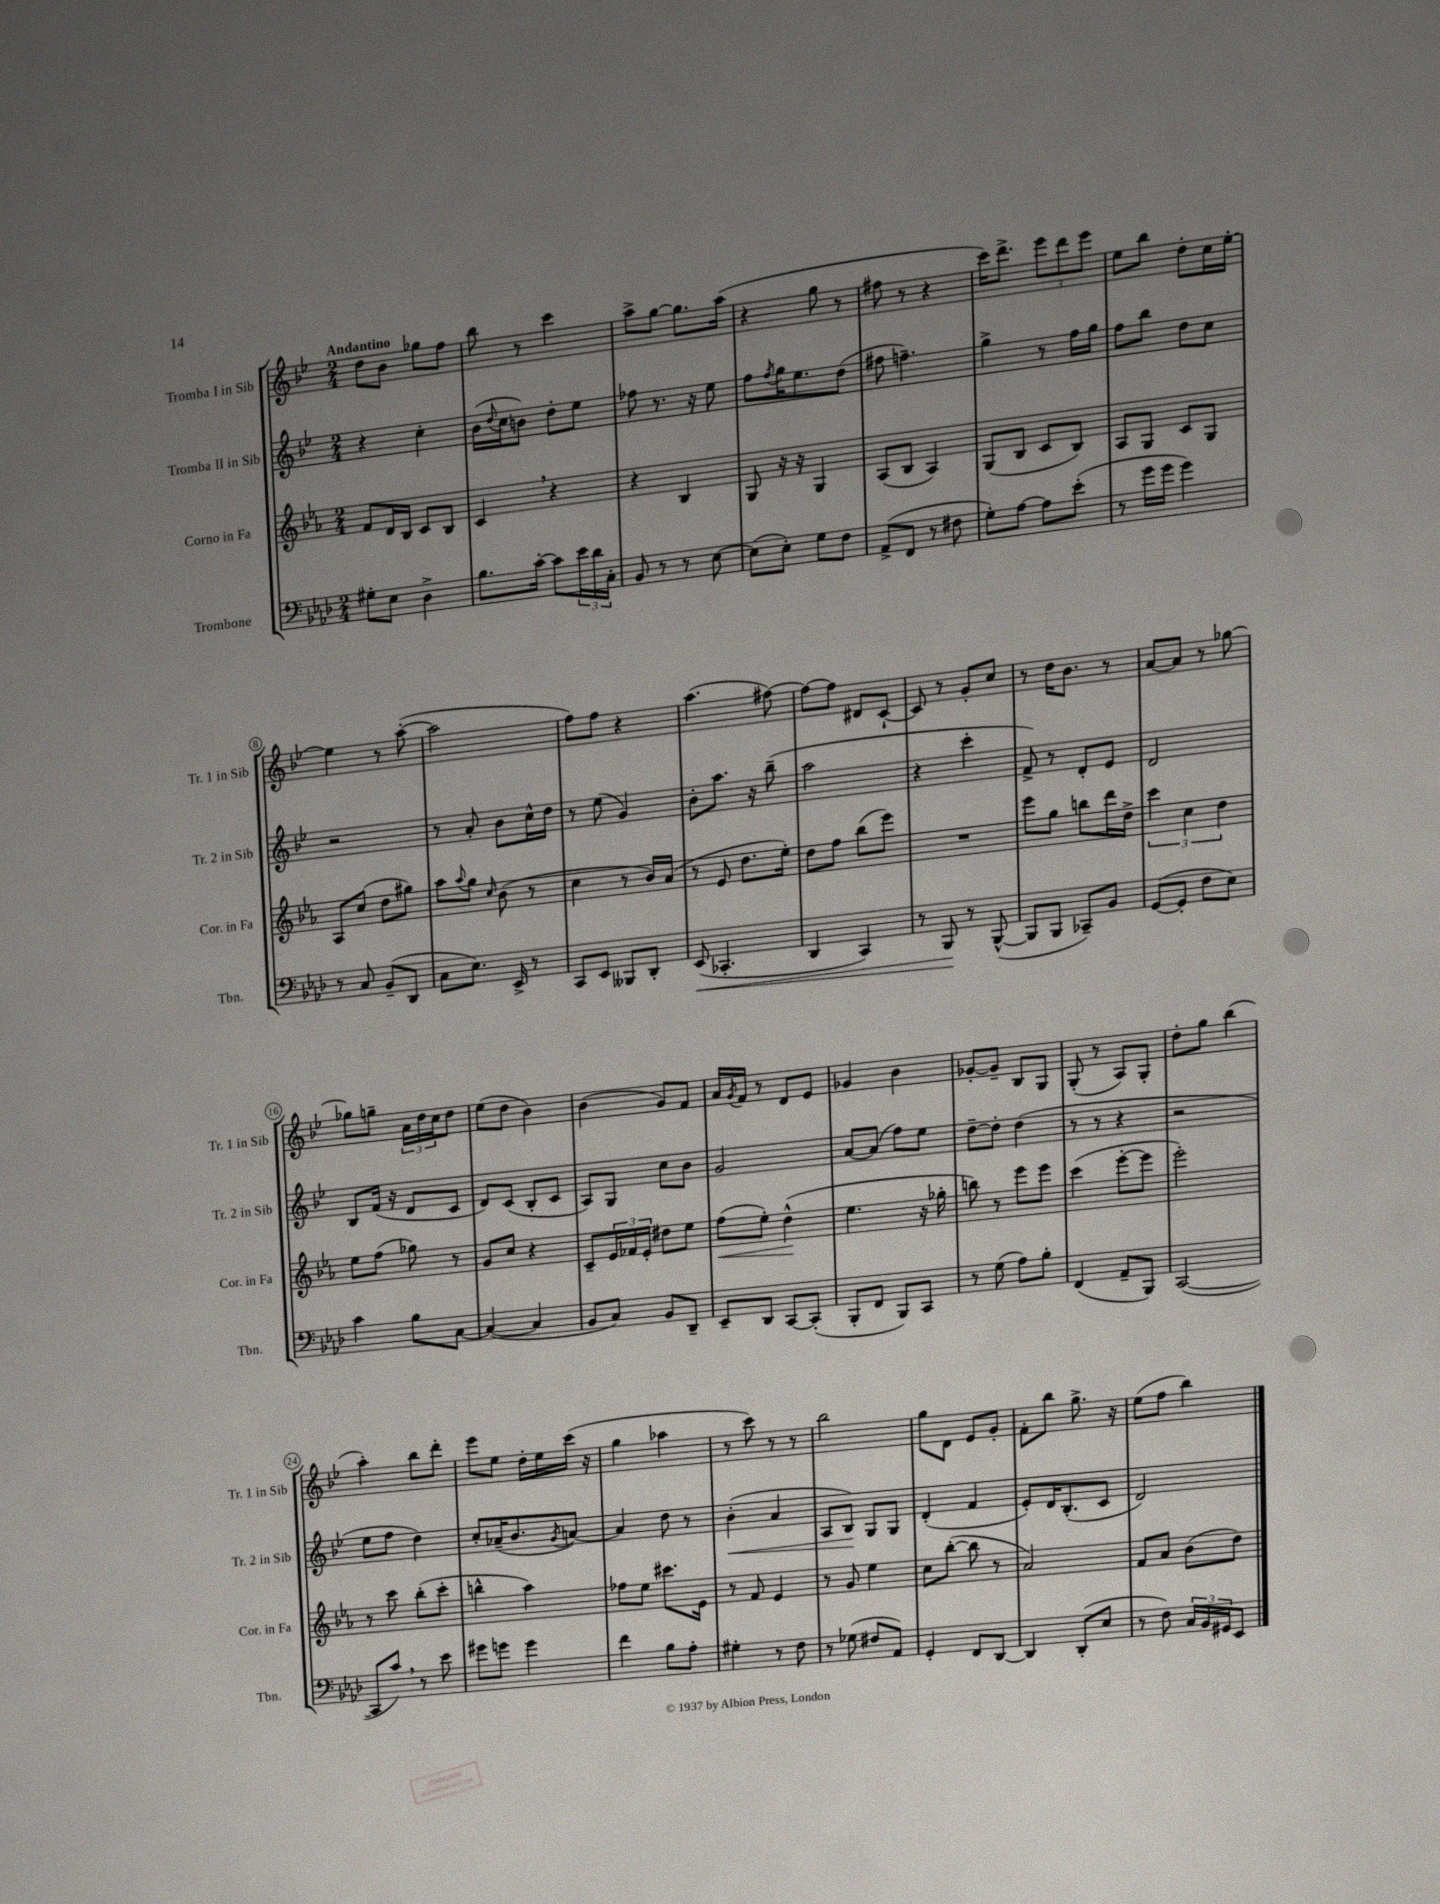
<<
\new StaffGroup <<
\new Staff = "s0" \with { instrumentName = "Tromba I in Sib" shortInstrumentName = "Tr. 1 in Sib" } {
    \clef treble \key bes \major \numericTimeSignature \time 2/4 \tempo "Andantino"
    d''8 bes'8 ges''8 f''8 |
    bes''8 r8 c'''4 |
    a''8-> g''8~ g''8. a''16( |
    r4 g''8 r8 |
    fis''8 r8 r4 |
    c'''16) d'''8.-> \tuplet 3/2 { ees'''8 d'''8 ees'''8 } |
    ees''8 bes''8 d''8-. c''16 ees''16~-. |
    ees''4 r8 a''8~-.( |
    a''2 |
    f''8) f''8 r4 |
    a''4.( fis''8~) |
    fis''8~ fis''8 dis'8 c'8~-! |
    c'8 r8 g'8-. c''8 |
    r8 d''16 bes'8. r8 |
    a'8~ a'8 r8 ges''8~ |
    ges''8 g''8-- \tuplet 3/2 { a'16 d''16 c''16 } d''8 |
    ees''8( d''8 bes'4) |
    bes'4( g'8) f'8 |
    a'16 \acciaccatura { g'8 } f'16 r8 d'8 ees'8 |
    ges'4 bes'4 |
    ges'8~-. ges'8-- bes8 g8 |
    g8-.( r8 a8) g8-. |
    d''8-. g''8 bes''4( |
    a''4-.) bes''8 d'''8-. |
    ees'''8 ees''8 d''16-. ees''16 c'''16( r16 |
    g''4 aes''4 |
    r8 c'''8) r8 r8 |
    bes''2 |
    g''8 d'8 ees'8 g'8-. |
    f'8-. bes''8 g''8.-> r16 |
    ees''8( f''8 bes''4) \bar "|." |
}
\new Staff = "s1" \with { instrumentName = "Tromba II in Sib" shortInstrumentName = "Tr. 2 in Sib" } {
    \clef treble \key bes \major \numericTimeSignature \time 2/4
    r4 c''4-. |
    bes'16( \appoggiatura { d''8 } c''16 b'8) d''8-. ees''8 |
    fes''8 r8. r16 ees''8 |
    f''8 \acciaccatura { f''8 } g''16 ees''8. d''8( |
    fis''8 f''4.--) |
    g''4-> r8 f''16 g''16 |
    f''8 bes''8 d''8 c''8 |
    r2 |
    r8 a'8-. bes'8 c''16-^ d''16 |
    r8 ees''8( g'4) |
    bes'8-. a''8. r16 bes''8--( |
    a''2 |
    r4 c'''4-. |
    f'8->) r8 d'8-. ees'8 |
    d'2 |
    bes8 f'16( r16 d'8 c'8 |
    d'8) c'8( bes8-. c'8 |
    a8) g8 c''8 bes'8 |
    g'2 |
    a'8~ a'8( f''8) ees''8 |
    d''8~-- d''8-. d''4( |
    r8 r8 r4 |
    r2 |
    ees''8 f''8 d''4) |
    c''8-. aes'16--( bes'8. \acciaccatura { g'8 } a'8~) |
    a'4 d''8 r8 |
    bes'4-.\<( a'4 |
    a8 bes8\!) g8 g8 |
    d'4-.( f'4 |
    ees'8-.) d'16 bes8.-.( c'8 |
    d'2) \bar "|." |
}
\new Staff = "s2" \with { instrumentName = "Corno in Fa" shortInstrumentName = "Cor. in Fa" } {
    \clef treble \key ees \major \numericTimeSignature \time 2/4
    f'8 d'16 bes16 c'8 bes8 |
    c'4 \breathe r4 |
    r4 bes4 |
    g8 r16 r16 g4 |
    aes8( bes8 aes4) |
    g8( bes8 c'8 bes8) |
    aes8 g8 c'8 g8 |
    aes8 c''8( d''8 gis''8) |
    aes''8 \appoggiatura { aes''8 } g''8 \grace { c''16 } bes'8( r8 |
    c''4 r8 bes'16) aes'16( |
    r8 ees'8 d''8. ees''16-.) |
    d''8 f''8 bes''8( ees'''8) |
    R2 |
    ees'''8 g''8 b''8 d'''16 d''16-> |
    \tuplet 3/2 { c'''4 c''4 d''4 } |
    ees''8 f''8( ges''8) r8 |
    g'8 c''8 r4 |
    c'8-- \tuplet 3/2 { ees'16 fes'16 ees'16-. } dis''8 ees''8 |
    f''8\<( ees''8-.) d''4-^\!( |
    ees''4. r16 ges''16-. |
    b''8) r8 ees'''8 ees'''8 |
    c'''4( ees'''8~-. ees'''8 |
    ees'''2-.) |
    r8 c'''8 bes''8-.( c'''8-. |
    b''4-^ aes''4) |
    fes''8 ees''8 cis'''8. ees'16 |
    r8 f'8 ees'4 |
    r8 g'8 ees''4 |
    c''8 bes''8~-.( bes''8 r8 |
    aes'2) |
    f'8 aes'8 bes'8( d''8) \bar "|." |
}
\new Staff = "s3" \with { instrumentName = "Trombone" shortInstrumentName = "Tbn." } {
    \clef bass \key aes \major \numericTimeSignature \time 2/4
    gis8-. ees8 des4-> |
    bes8. c'16~-. c'8 \tuplet 3/2 { ees'16 des'16 c16-. } |
    bes,8 r8 r8 ees8~ |
    ees8( ees8-.) g8 f8 |
    aes,8->( f,8 r8 fis8 |
    g8-.) aes8~ aes8 ees'8-.( |
    r8 g'16 g'16 g'4) |
    r8 c8 bes,8--( des,8 |
    c8 ees8.) ees,16-> r8 |
    c,8 ees,8 beses,,8 des,8-. |
    ees,8\<( ces,4.-. |
    des,4 c,4) |
    r8 bes,,8\! r8 bes,,8~-^( |
    bes,,8 bes,,8 ces,8--) bes,8 |
    g,8~( g,8-. f8 ees8) |
    c'4 bes8 c8~ |
    c4~( c4 |
    bes,8 c8) bes,8 des,8-- |
    ees,8-- des,8 c,8~ c,8-.( |
    bes,,8-. f,8 bes,,8) c,8 |
    r8 g8( aes8) bes8-. |
    f,4( aes,8-- bes,,8) |
    c,2~( |
    c,8 c'8) \breathe r8 ees'8 |
    gis'8 g'8 g'4 |
    f'4 bes8 aes8-. |
    gis4-. r8 f8 |
    r8 ges8( fis8 aes,8) |
    g,4-. f,8 des,8~ |
    des,4 des,8-.( ees8 |
    r8 f8) \tuplet 3/2 { c16 bes,16 gis,16 } ees,8 \bar "|." |
}
>>
>>
\layout { \context { \Score \override BarNumber.stencil = #(make-stencil-circler 0.1 0.3 ly:text-interface::print) } }
